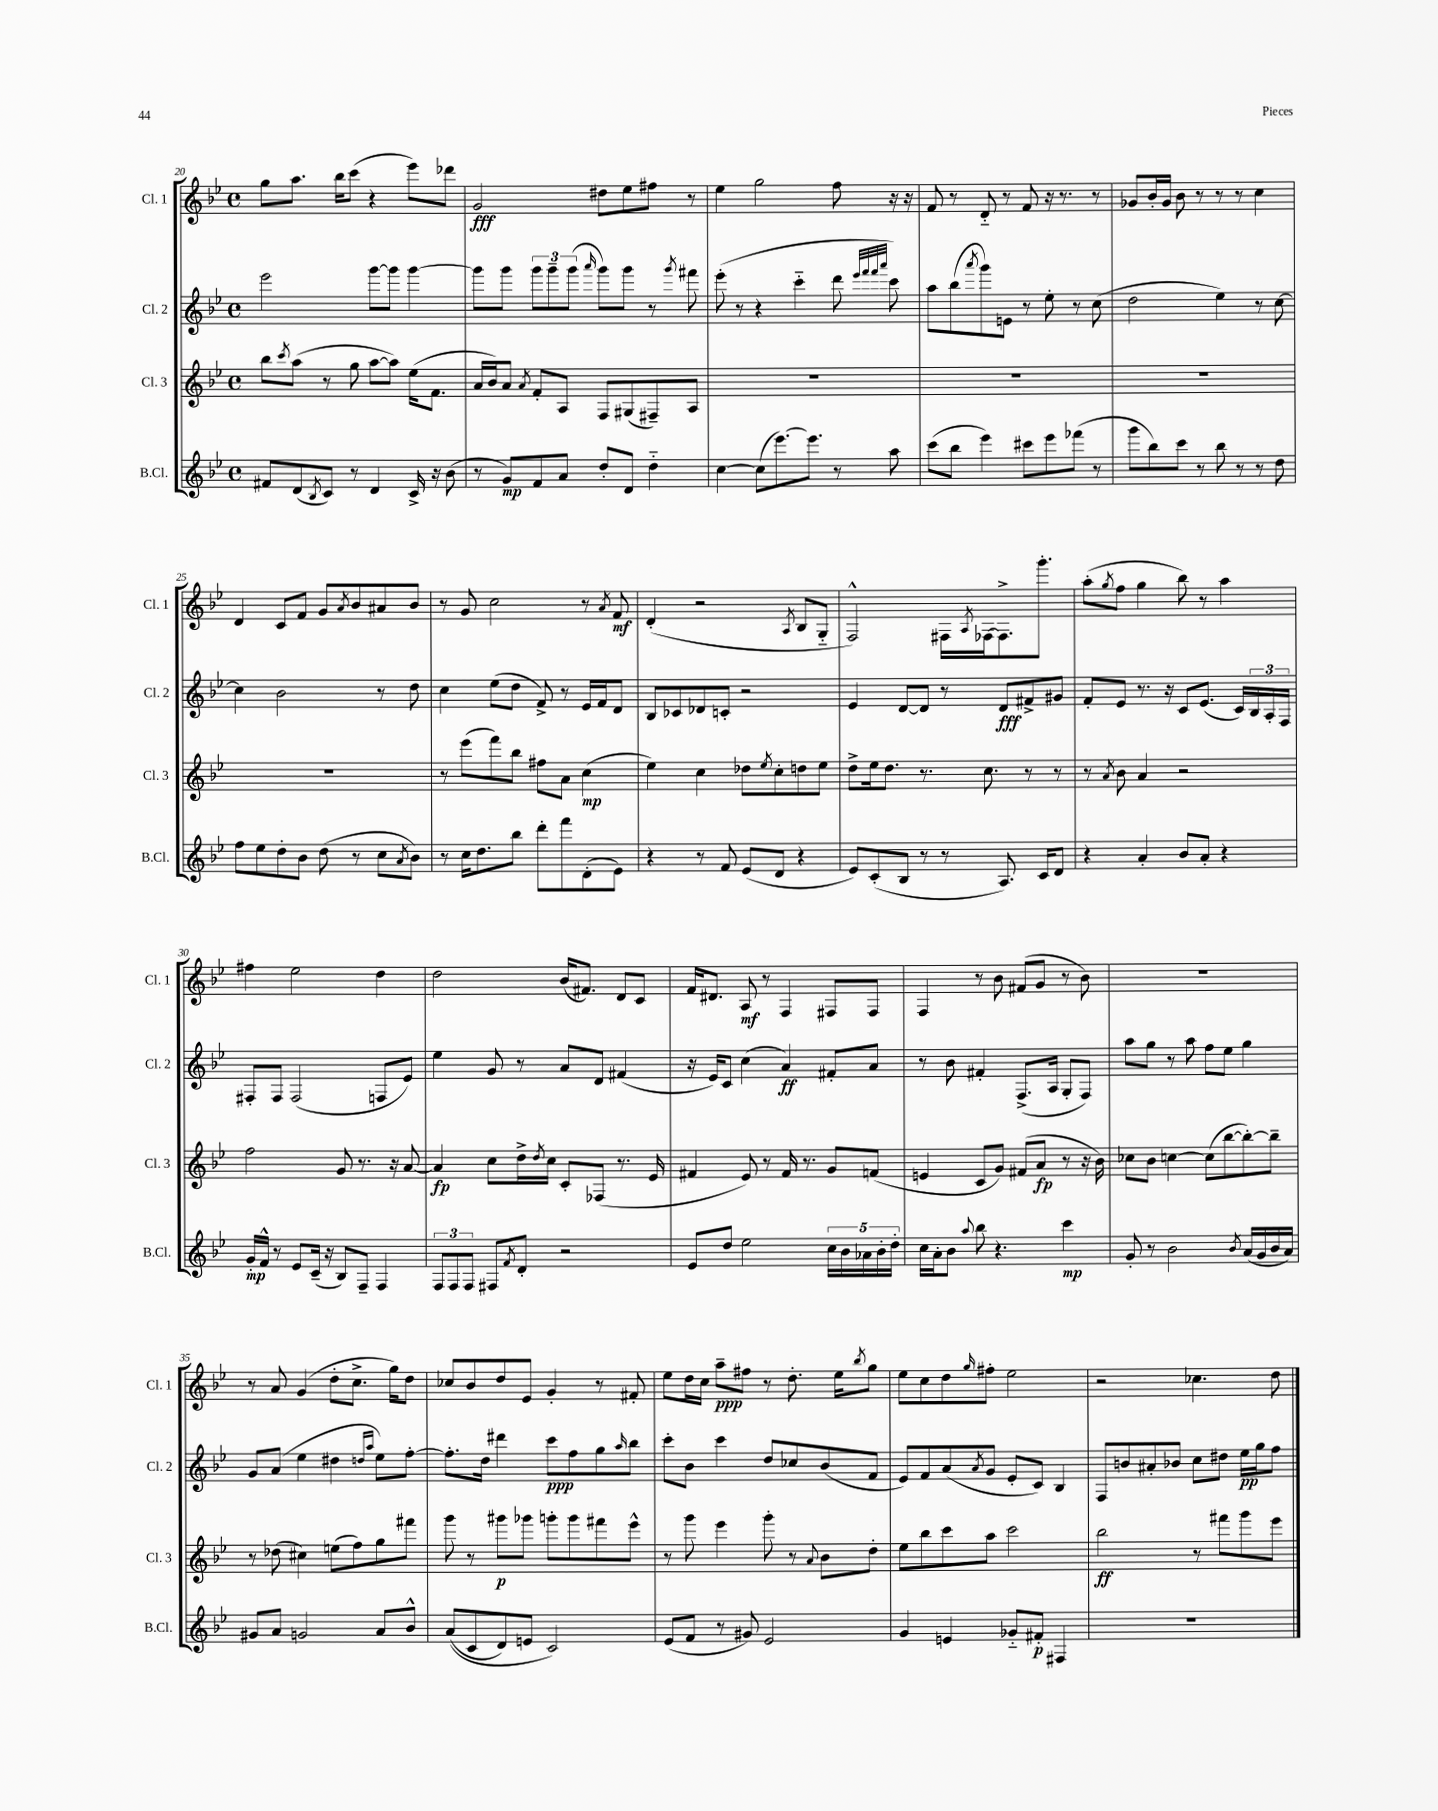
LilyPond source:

<<
\new StaffGroup <<
\new Staff = "s0" \with { instrumentName = "Cl. 1" shortInstrumentName = "Cl. 1" } {
    \clef treble \key bes \major \defaultTimeSignature \time 4/4
    g''8 a''8. bes''16 c'''8( r4 ees'''8) des'''8 |
    g'2\fff dis''8 ees''8 fis''8 r8 |
    ees''4 g''2 f''8 r16 r16 |
    f'8 r8 d'8-_ r8 f'8 r16 r8. r8 |
    ges'8 bes'16-. ges'16 bes'8 r8 r8 r8 c''4 |
    d'4 c'8 f'8 g'8 \acciaccatura { a'8 } bes'8 ais'8 bes'8 |
    r8 g'8 c''2 r8 \acciaccatura { a'8 } f'8\mf |
    d'4-.( r2 \acciaccatura { a8 } bes8 g8-_ |
    f2-^) fis16 \acciaccatura { a8 } fes16~ fes8.-> g'''8.-. |
    a''8-.( \acciaccatura { g''8 } f''8 g''4 bes''8) r8 a''4 |
    fis''4 ees''2 d''4 |
    d''2 bes'16( fis'8.) d'8 c'8 |
    f'16 dis'8. a8\mf r8 f4 fis8 fis8 |
    f4 r8 bes'8 fis'8( g'8 r8 bes'8) |
    R1 |
    r8 a'8 g'4( d''8-. c''8.-> g''16) d''8 |
    ces''8 bes'8 d''8 ees'8 g'4-. r8 fis'8-. |
    ees''8 d''16 c''16 a''8--\ppp fis''8 r8 d''8.-. ees''16 \acciaccatura { bes''8 } g''8 |
    ees''8 c''8 d''8 \grace { g''16 } fis''8-. ees''2 |
    r2 ces''4. d''8 \bar "|." |
}
\new Staff = "s1" \with { instrumentName = "Cl. 2" shortInstrumentName = "Cl. 2" } {
    \clef treble \key bes \major \defaultTimeSignature \time 4/4
    ees'''2 g'''8~ g'''8 g'''4~ |
    g'''8 g'''8 \tuplet 3/2 { g'''8 g'''8-- g'''8( } \grace { a'''16 } g'''8) g'''8 r8 \acciaccatura { g'''8 } fis'''8 |
    ees'''8-.( r8 r4 c'''4-_ d'''8 \grace { ees'''32 f'''32 f'''32 a'''32 } c'''8) |
    a''8 bes''8( \acciaccatura { a'''8 } g'''8) e'8 r8 ees''8-. r8 c''8( |
    d''2 ees''4) r8 c''8~ |
    c''4 bes'2 r8 d''8 |
    c''4 ees''8( d''8 f'8->) r8 ees'16 f'16 d'8 |
    bes8 ces'8 des'8 c'8-. r2 |
    ees'4 d'8~ d'8 r8 d'8\fff fis'8-> gis'8 |
    f'8-. ees'8 r8. r16 c'8 ees'8.( c'16) \tuplet 3/2 { bes16 a16-. f16 } |
    fis8-. fis8 fis2( f8 ees'8) |
    ees''4 g'8 r8 a'8 d'8 fis'4( |
    r16 ees'16) c'8 c''4( a'4\ff) fis'8-. a'8 |
    r8 bes'8 fis'4-. f8.->( a16 g8-. f8) |
    a''8 g''8 r8 a''8 f''8 ees''8 g''4 |
    g'8 a'8( ees''4 dis''4 \grace { d''16 a''16 } ees''8) f''8~-. |
    f''8.-. d''16 dis'''4 c'''8\ppp f''8 g''8 \grace { a''16 } bes''8 |
    c'''8-. bes'8 c'''4 d''8 ces''8 bes'8( f'8 |
    ees'8) f'8 a'8( \acciaccatura { a'8 } g'8 ees'8-. c'8) bes4 |
    f8 b'8 ais'8-. bes'8 c''8 dis''8 ees''16\pp g''16 f''8 \bar "|." |
}
\new Staff = "s2" \with { instrumentName = "Cl. 3" shortInstrumentName = "Cl. 3" } {
    \clef treble \key bes \major \defaultTimeSignature \time 4/4
    bes''8 \acciaccatura { c'''8 } a''8( r8 g''8 a''8~ a''8) ees''16( f'8. |
    a'16 bes'16) a'8 \acciaccatura { a'8 } f'8-. a8 f8 gis8( fis8--) a8 |
    R1 |
    R1 |
    R1 |
    R1 |
    r8 ees'''8( f'''8) bes''8 fis''8 a'8 c''4\mp( |
    ees''4) c''4 des''8 \acciaccatura { ees''8 } c''8-. d''8 ees''8 |
    d''8-> ees''16 d''8. r8. c''8. r8 r8 |
    r8 \acciaccatura { a'8 } bes'8 a'4 r2 |
    f''2 g'8 r8. r16 a'8~ |
    a'4\fp c''8 d''16-> \acciaccatura { d''8 } c''16 c'8-. fes8( r8. ees'16 |
    fis'4 ees'8) r8 fis'16 r8. g'8 f'8( |
    e'4 c'8 g'8) fis'8( a'8\fp r8 r16 bes'16) |
    ces''8 bes'8 c''4~ c''8( bes''8~ bes''8~-.) bes''8-- |
    r8 des''8( cis''4) e''8( f''8) g''8 fis'''8 |
    g'''8 r8 gis'''8\p ges'''8 g'''8-. g'''8 fis'''8 ees'''8-^ |
    r8 g'''8 ees'''4 g'''8-. r8 \appoggiatura { a'8 } bes'8 d''8-. |
    ees''8 bes''8 c'''8 a''8 c'''2 |
    bes''2\ff r8 fis'''8 g'''8 ees'''8 \bar "|." |
}
\new Staff = "s3" \with { instrumentName = "B.Cl." shortInstrumentName = "B.Cl." } {
    \clef treble \key bes \major \defaultTimeSignature \time 4/4
    fis'8 d'8( \acciaccatura { bes8 } c'8) r8 d'4 c'16-> r16 bes'8( |
    r8 g'8\mp) f'8 a'8 d''8-. d'8 d''4-_ |
    c''4~ c''8( ees'''8.~) ees'''8. r8 a''8 |
    c'''8( bes''8 ees'''4) cis'''8 ees'''8 fes'''8( r8 |
    g'''8 bes''8) c'''8 r8 bes''8 r8 r8 d''8 |
    f''8 ees''8 d''8-. bes'8 d''8( r8 c''8 \acciaccatura { a'8 } bes'8) |
    r8 c''16 d''8. bes''8 d'''8-. f'''8 d'8-.( ees'8) |
    r4 r8 f'8 ees'8( d'8 r4 |
    ees'8) c'8-.( bes8 r8 r8 a8.) c'16 d'8 |
    r4 a'4-. bes'8 a'8-. r4 |
    g'16-.\mp f'16-^ r8 ees'8 c'16--( r16 bes8) f8-- f4 |
    \tuplet 3/2 { f8 f8 f8 } fis8 \acciaccatura { f'8 } d'8-. r2 |
    ees'8 d''8 ees''2 \tuplet 5/4 { c''16 bes'16 aes'16 bes'16-. d''16-. } |
    c''16 a'16-. bes'8 \appoggiatura { a''8 } bes''8 r4. c'''4\mp |
    g'8-. r8 bes'2 \acciaccatura { bes'8 } a'16( g'16 bes'16 a'16) |
    gis'8 a'8 g'2 a'8 bes'8-^ |
    a'8(\( c'8 d'8) e'8 c'2\) |
    ees'8( f'8 r8 gis'8) ees'2 |
    g'4 e'4 ges'8-_ fis'8-.\p fis4 |
    R1 \bar "|." |
}
>>
>>
\layout { \context { \Score currentBarNumber = #20 } }
